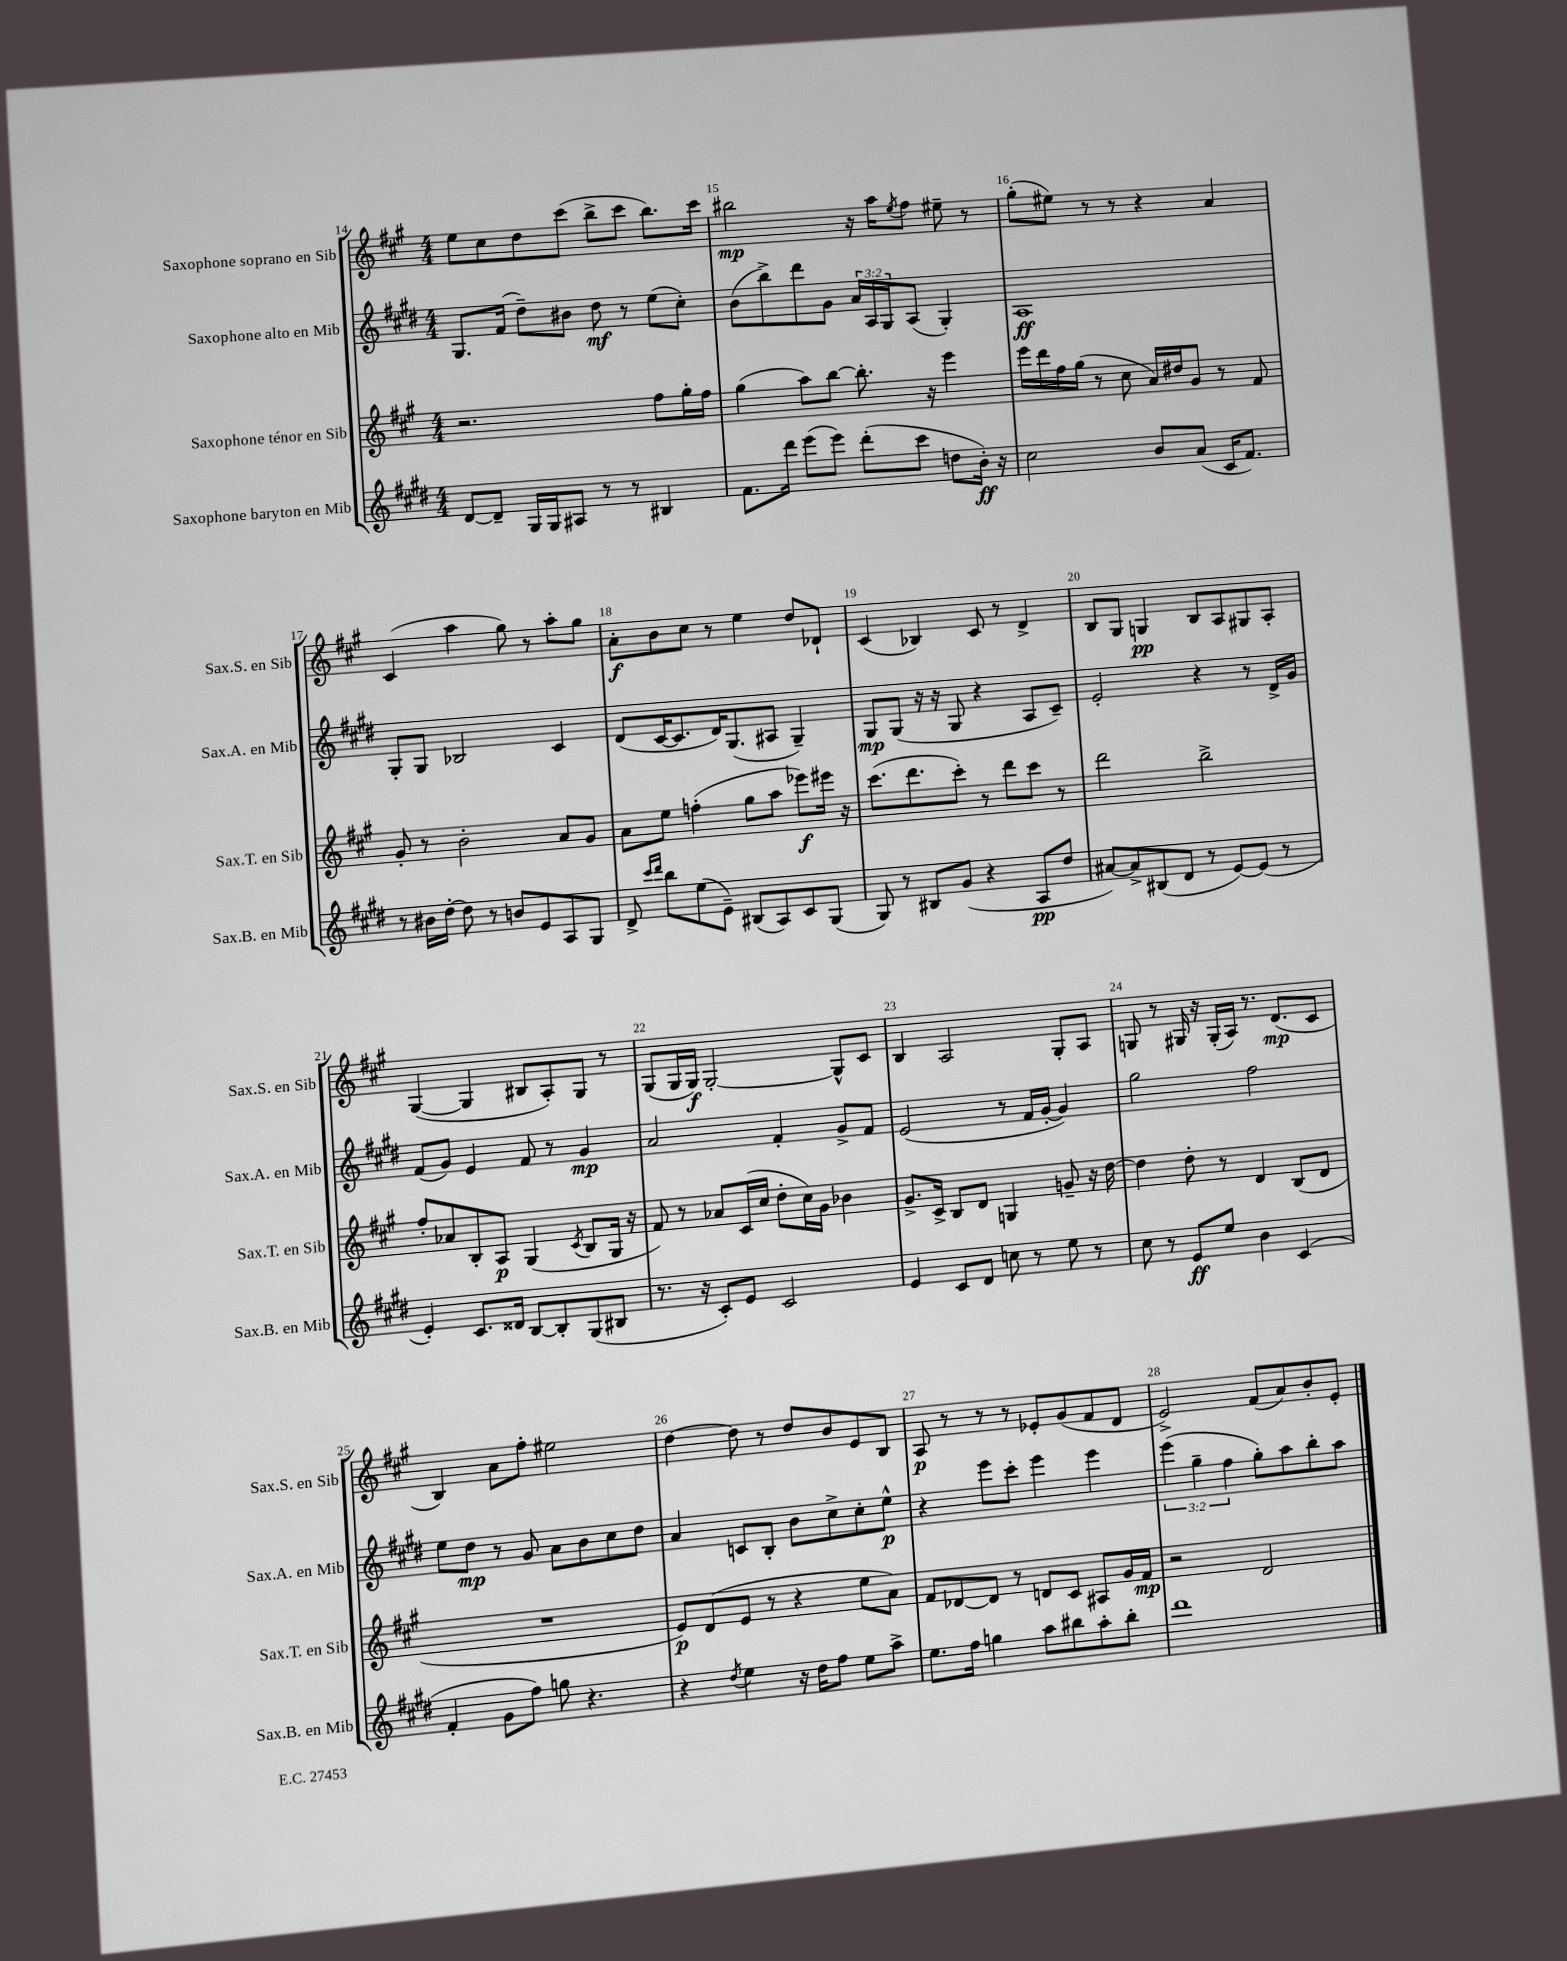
<<
\new StaffGroup <<
\new Staff = "s0" \with { instrumentName = "Saxophone soprano en Sib" shortInstrumentName = "Sax.S. en Sib" } {
    \clef treble \key a \major \numericTimeSignature \time 4/4
    e''8 cis''8 d''8 cis'''8( b''8-> cis'''8 b''8.) cis'''16 |
    bis''2\mp r16 a''16 \acciaccatura { e''8 } fis''8 eis''8-- r8 |
    gis''8-.( eis''8) r8 r8 r4 a'4 |
    cis'4( a''4 gis''8) r8 a''8-. gis''8 |
    a'8-.\f b'8 cis''8 r8 e''4 d''8 des'8-! |
    cis'4( bes4) cis'8 r8 d'4-> |
    b8 gis8 g4\pp b8 a8 gis8 a8-. |
    gis4~( gis4 bis8 a8-.) gis8 r8 |
    gis8( gis16 gis16\f) gis2~-. gis8-^ cis'8 |
    b4 a2 gis8-. a8 |
    g8 r8 gis16 r16 gis16-.( a16) r8. d'8.\mp( cis'8 |
    b4) a'8 fis''8-. eis''2 |
    d''4~ d''8 r8 d''8 b'8 e'8 b8 |
    a8\p r8 r8 r8 ees'8-. gis'8( fis'8 d'8 |
    e'2->) fis'8( a'8) b'8-. e'8-. \bar "|." |
}
\new Staff = "s1" \with { instrumentName = "Saxophone alto en Mib" shortInstrumentName = "Sax.A. en Mib" } {
    \clef treble \key e \major \numericTimeSignature \time 4/4 \override Staff.TupletNumber.text = #tuplet-number::calc-fraction-text
    gis8. fis'16( dis''8--) bis'8 dis''8\mf r8 e''8( cis''8-.) |
    b'8( b''8->) dis'''8 gis'8 \tuplet 3/2 { a'16 a16 gis16 } a8( gis4-.) |
    a1\ff |
    gis8-. gis8 bes2 cis'4 |
    dis'8( cis'16~ cis'8. dis'16) gis8.( ais8 gis4--) |
    gis8\mp gis8( r16 r16 gis8 r4 a8 cis'8--) |
    e'2-. r4 r8 dis'16-> gis'16 |
    fis'8( gis'8) e'4 fis'8 r8 gis'4\mp |
    a'2 fis'4-. gis'8-> fis'8 |
    e'2( r8 fis'16 gis'16~-. gis'4) |
    gis''2 fis''2 |
    e''8 dis''8\mp r8 gis'8 a'8 b'8 cis''8 dis''8 |
    a'4 c'8 b8-. b'8 cis''8-> cis''8-. e''8-^\p |
    r4 e'''8 cis'''8-. e'''4 e'''4 |
    \tuplet 3/2 { e'''4( gis''4-- fis''4 } gis''8-.) a''8 b''8-. a''8 \bar "|." |
}
\new Staff = "s2" \with { instrumentName = "Saxophone ténor en Sib" shortInstrumentName = "Sax.T. en Sib" } {
    \clef treble \key a \major \numericTimeSignature \time 4/4
    r2. fis''8 gis''16-. fis''16 |
    gis''4( a''8) b''8~ b''8.-. r16 e'''4 |
    e'''16 d'''16 fis''16 gis''16( r8 cis''8 a'16) dis''16 gis'8 r8 fis'8 |
    gis'8-. r8 b'2-. a'8 gis'8 |
    a'8 e''8 f''4-.( gis''8 a''8 ees'''8\f) eis'''16 r16 |
    cis'''8.( d'''8. cis'''8-.) r8 d'''8 cis'''8 r8 |
    d'''2 b''2-> |
    fis''8-. aes'8 b8-. a8\p gis4( \acciaccatura { cis'8 } b8 gis16 r16 |
    fis'8) r8 aes'8 cis'16( cis''16 d''8-. cis''16) gis'16 bes'4 |
    gis'8.-> cis'16-> b8 d'8 g4 g'8-- r16 d''16~ |
    d''4 d''8-. r8 d'4 b8( d'8 |
    R1 |
    e'8\p) d'8( e'8 r8 r4 e''8 a'8) |
    fis'8 des'8~ des'8 r8 d'8 cis'8 ais8 gis'16 fis'16\mp |
    r2 d'2 \bar "|." |
}
\new Staff = "s3" \with { instrumentName = "Saxophone baryton en Mib" shortInstrumentName = "Sax.B. en Mib" } {
    \clef treble \key e \major \numericTimeSignature \time 4/4
    dis'8~ dis'8-- gis16 gis16 ais8 r8 r8 bis4 |
    fis'8. dis'''16 e'''8( e'''8) dis'''8-.( cis'''8 d''8 b'16-.\ff) r16 |
    cis''2 b'8 a'8( cis'16 fis'8.) |
    r8 bis'16 dis''16~-. dis''8 r8 b'8 e'8 a8 gis8 |
    dis'8-> \grace { cis'''16 dis'''16 } b''8 e''8( e'8--) bis8( a8) cis'8 gis8( |
    gis8) r8 bis8 gis'8( r4 a8\pp dis''8 |
    ais'8~) ais'8-> bis8( dis'8 r8 e'8~) e'8( r8 |
    e'4-.) cis'8. disis'16 b8~ b8-. gis8( bis8 |
    r8. r16 cis'8-.) e'8 cis'2 |
    e'4 cis'8 dis'8 c''8 r8 e''8 r8 |
    cis''8 r8 e'8\ff e''8 b'4 cis'4( |
    fis'4-. gis'8 fis''8) g''8 r4. |
    r4 \acciaccatura { dis''8 } e''4 r16 dis''16 fis''8 e''8 a''8-> |
    e''8. fis''16 g''4 a''8 bis''8 a''8-. bis''8-. |
    dis'''1 \bar "|." |
}
>>
>>
\layout { \context { \Score currentBarNumber = #14 \override BarNumber.break-visibility = ##(#f #t #t) barNumberVisibility = #all-bar-numbers-visible } }
